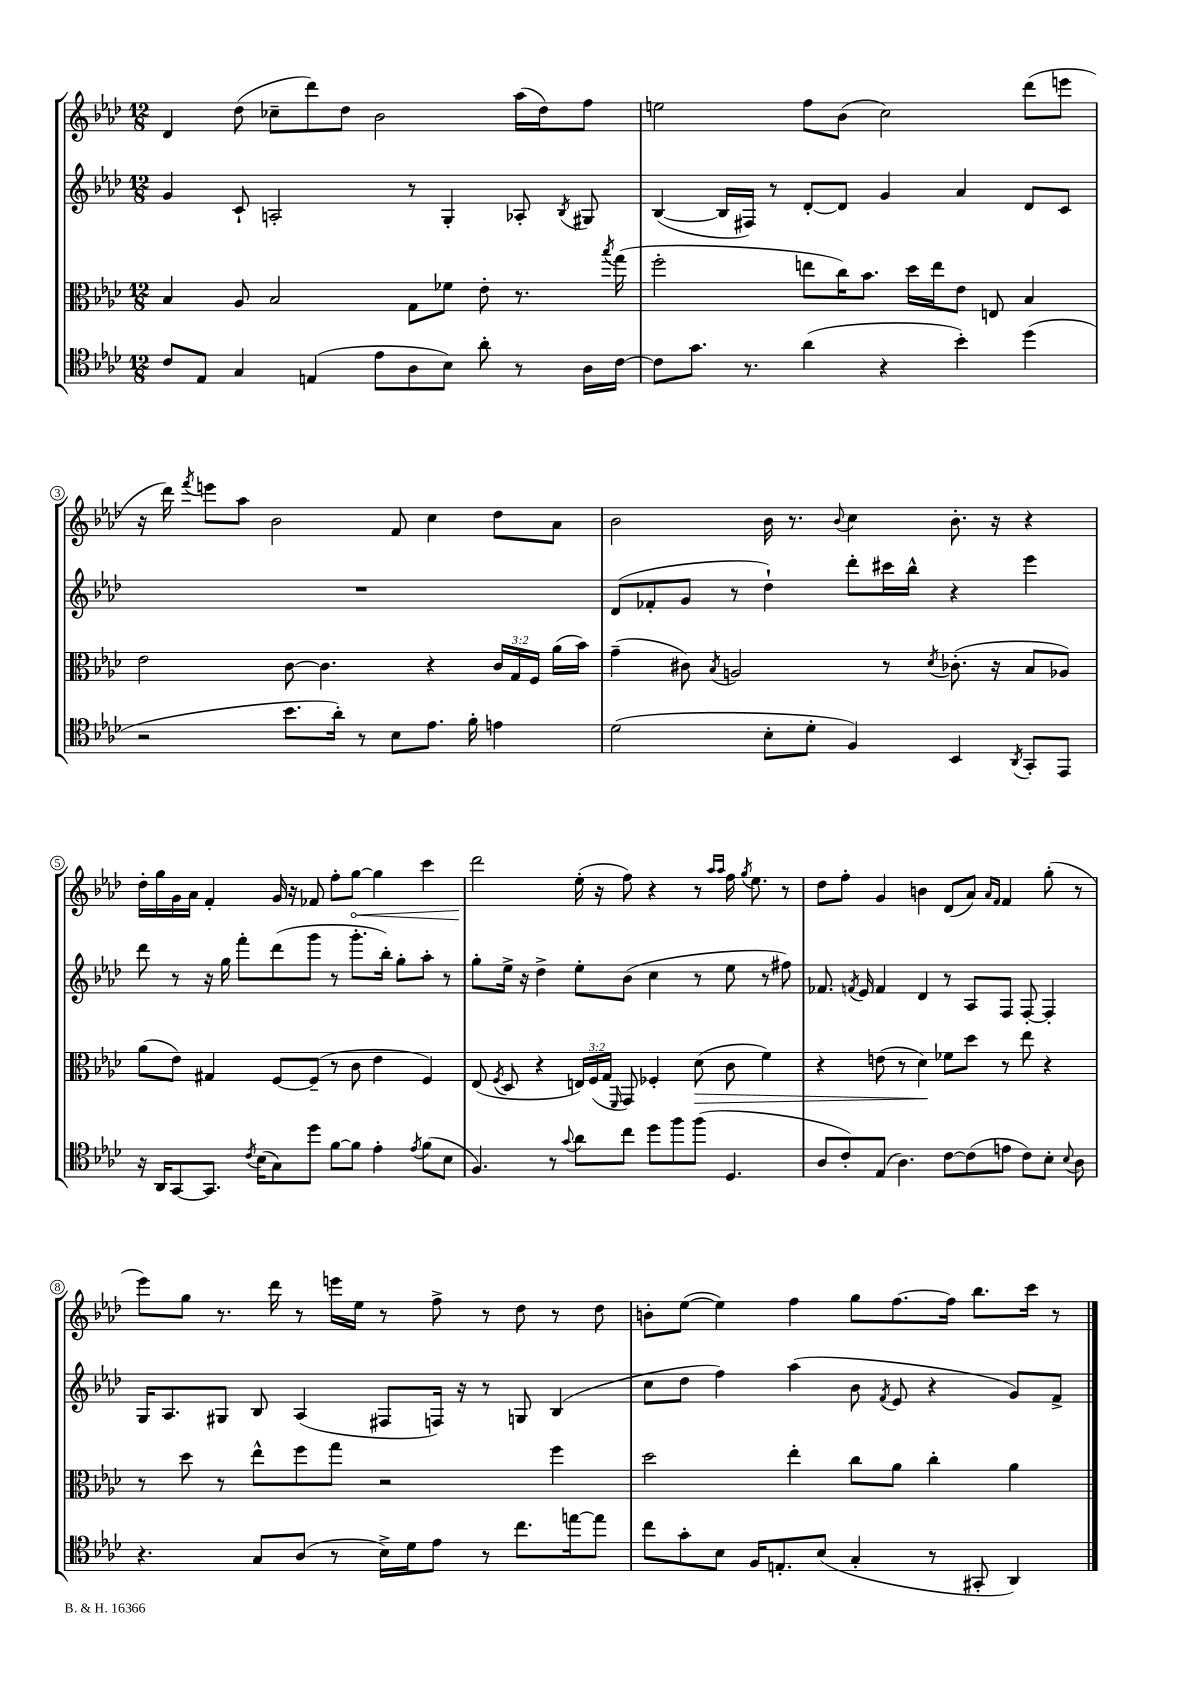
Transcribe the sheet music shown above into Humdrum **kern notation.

**kern	**kern	**dynam	**kern	**kern	**dynam
*part4	*part3	*part3	*part2	*part1	*part1
*staff4	*staff3	*staff3	*staff2	*staff1	*staff1
*clefC4	*clefC3	*	*clefG2	*clefG2	*
*k[b-e-a-d-]	*k[b-e-a-d-]	*	*k[b-e-a-d-]	*k[b-e-a-d-]	*
*M12/8	*M12/8	*	*M12/8	*M12/8	*
=1	=1	=1	=1	=1	=1
8c/L	4B-/	.	4g/	4d-/	.
8E-/J	.	.	.	.	.
4G/	8A-/	.	8c`/	(8dd-\	.
.	2B-/	.	2An'/	8cc-X~\L	.
(4En/	.	.	.	8ddd-\)	.
.	.	.	.	8dd-\J	.
8e-\L	.	.	.	2b-\	.
8A-\	8G\L	.	8r	.	.
8B-\J)	8f-X\J	.	4G'/	.	.
8a-'\	8e-'\	.	.	.	.
8r	8.r	.	8A-X'/	(16aa-\LL	.
.	.	.	.	16dd-\J)	.
.	.	.	8qB-/	.	.
16A-\LL	.	.	8G#X/	8ff\J	.
.	8qbb-/	.	.	.	.
[16c\JJ	(16gg\	.	.	.	.
=2	=2	=2	=2	=2	=2
8c\L]	2ff'\	.	([4B-/	2een\	.
8.g\J	.	.	.	.	.
.	.	.	16B-/LL]	.	.
8.r	.	.	16F#X/JJ)	.	.
.	.	.	8r	.	.
(4a-\	8een\L	.	[8d-'/L	8ff\L	.
.	16cc\K)	.	8d-/J]	(8b-\J	.
.	8.b-\J	.	.	.	.
4r	.	.	4g/	2cc\)	.
.	16dd-\LL	.	.	.	.
.	16ee\J	.	.	.	.
4b-'\)	8e-\J	.	4a-/	.	.
.	8En/	.	.	.	.
(4dd-\	4B-/	.	8d-/L	(8ddd-\L	.
.	.	.	8c/J	8eeen\J	.
!!LO:LB:g=z
=3	=3	=3	=3	=3	=3
2r	2e-\	.	1.r	16r	.
.	.	.	.	16ddd-\)	.
.	.	.	.	8qfff/	.
.	.	.	.	8eeen\L	.
.	.	.	.	8aa-\J	.
.	.	.	.	2b-\	.
8.b-\L	[8c\	.	.	.	.
.	4.c\]	.	.	.	.
16a-'\Jk)	.	.	.	.	.
8r	.	.	.	.	.
8B-\L	.	.	.	8f/	.
8.e-\J	4r	.	.	4cc\	.
16f'\	.	.	.	.	.
4en\	24c/LL	.	.	8dd-\L	.
.	24G/	.	.	.	.
.	24F/JJ	.	.	.	.
.	(16a-\LL	.	.	8a-\J	.
.	16b-\JJ)	.	.	.	.
=4	=4	=4	=4	=4	=4
(2d-\	(4g~\	.	(8d-/L	2b-\	.
.	.	.	8f-X'/	.	.
.	8c#X\)	.	8g/J	.	.
.	8qB-/	.	.	.	.
.	2An/	.	8r	.	.
8B-'\L	.	.	4dd-`\)	16b-\	.
.	.	.	.	8.r	.
8d-'\J	.	.	.	.	.
.	.	.	.	8qqb-/	.
4F/)	.	.	8ddd-'\L	4cc\	.
.	8r	.	16ccc#X\L	.	.
.	.	.	16bb-^^\JJ	.	.
.	8qd-/	.	.	.	.
4BB-/	(8.c-X'\	.	4r	8.b-'\	.
.	16r	.	.	16r	.
8qAA-/	.	.	.	.	.
8GG'/L	8B-/L	.	4eee-\	4r	.
8EE-/J	8A-X/J)	.	.	.	.
!!LO:LB:g=z
=5	=5	=5	=5	=5	=5
16r	(8a-\L	.	8ddd-\	16dd-'\LL	.
16AA-/KL	.	.	.	16gg\	.
[8GG/	8e-\J)	.	8r	16g\	.
.	.	.	.	16a-\JJ	.
8.GG/J]	4G#X/	.	16r	4f'/	.
.	.	.	16gg\	.	.
.	.	.	8fff'\L	.	.
8qc/	.	.	.	.	.
(16B-\KL	.	.	.	.	.
8G\)	[8F/L	.	(8ddd-\	16g/	.
.	.	.	.	16r	.
8dd-\J	(8F~/J]	.	8ggg\J	8f-X/	.
[8f\L	8r	.	8r	8ff'\L	.
!	!	!	!	!	!LO:HP:b
8f\J]	8c\	.	8.ggg'\L	[8gg\J	<
4e-'\	4e-\	.	.	4gg\]	.
.	.	.	16bb-'\Jk)	.	.
.	.	.	8gg'\L	.	.
8qe-/	.	.	.	.	.
(8f\L	4F/)	.	8aa-'\J	4ccc\	.
8B-\J	.	.	8r	.	.
=6	=6	=6	=6	=6	=6
4.F/)	(8E-/	.	8gg'\L	2ddd-\	.
.	8qF/	.	.	.	.
.	8D-/	.	16ee-^\Jk	.	.
.	.	.	16r	.	.
.	4r	.	4dd-^\	.	.
8r	.	.	.	.	.
8qqg/	.	.	.	.	.
8a-\L	24En/LL)	.	8ee-'\L	(16ee-'\	[
.	(24F/	.	.	.	.
.	.	.	.	16r	.
.	24G/JJ	.	.	.	.
.	16qqFF/	.	.	.	.
8cc\J	8GG/)	.	(8b-\J	8ff\)	.
8dd-\L	4F-X'/	.	4cc\	4r	.
8ff\	.	.	.	.	.
!	!	!LO:HP:b	!	!	!
(8ff\J	(8d-\	>	8r	8r	.
.	.	.	.	16qqaa-/LL	.
.	.	.	.	16qqaa-/JJ	.
4.D-/	8c\	.	8ee-\	16ff\	.
.	.	.	.	8qgg/	.
.	.	.	.	8.ee-\	.
.	4f\)	.	8r	.	.
.	.	.	8ff#X\)	8r	.
=7	=7	=7	=7	=7	=7
8A-/L	4r	.	8.f-X/	8dd-\L	.
8c'/)	.	.	.	8ff'\J	.
.	.	.	8qfn/	.	.
.	.	.	16e-/	.	.
(8E-/J	(8en\	.	4f/	4g/	.
4.A-\)	8r	.	.	.	.
.	4d-\)	.	4d-/	4bn\	.
[8c\L	8f-X\L	]	8r	(8d-/L	.
(8c\]	8dd-\J	.	8A-/L	8a-/J)	.
.	.	.	.	16qqa-/LL	.
.	.	.	.	16qqf/JJ	.
8en\J	8r	.	8F/J	4f/	.
8c\L)	8ee-\	.	[8F'/	.	.
8B-'\J	4r	.	4F'/]	(8gg'\	.
8qqB-/	.	.	.	.	.
8A-\	.	.	.	8r	.
!!LO:LB:g=z
=8	=8	=8	=8	=8	=8
4.r	8r	.	16G/KL	8eee-\L)	.
.	.	.	8.A-/	.	.
.	8dd-\	.	.	8gg\J	.
.	8r	.	8G#X/J	8.r	.
8G/L	8ee-^^\L	.	8B-/	.	.
.	.	.	.	16ddd-\	.
(8A-/J	8ff\	.	(4A-/	8r	.
8r	8gg\J	.	.	16eeen\LL	.
.	.	.	.	16ee-\JJ	.
16B-^\LL)	2r	.	8F#X/L	8r	.
16d-\J	.	.	.	.	.
8e-\J	.	.	16Fn/Jk)	8ff^\	.
.	.	.	16r	.	.
8r	.	.	8r	8r	.
8.cc\L	.	.	8Gn/	8dd-\	.
.	4ff\	.	(4B-/	8r	.
[16een\k	.	.	.	.	.
8ee\J]	.	.	.	8dd-\	.
=9	=9	=9	=9	=9	=9
8cc\L	2dd-\	.	8cc\L	8bn'\L	.
8g'\	.	.	8dd-\J	([8ee-\J	.
8B-\J	.	.	4ff\)	4ee-\])	.
16F/KL	.	.	.	.	.
8.En'/	.	.	.	.	.
.	4ee-'\	.	(4aa-\	4ff\	.
(8B-/J	.	.	.	.	.
4G'/	8cc\L	.	8b-\	8gg\L	.
.	.	.	8qf/	.	.
.	8a-\J	.	8e-/	[8.ff\	.
8r	4cc'\	.	4r	.	.
.	.	.	.	16ff\Jk]	.
8GG#X'/	.	.	.	8.bb-\L	.
4AA-/)	4a-\	.	8g/L)	.	.
.	.	.	.	16ccc\Jk	.
.	.	.	8f^/J	8r	.
==	==	==	==	==	==
*-	*-	*-	*-	*-	*-
